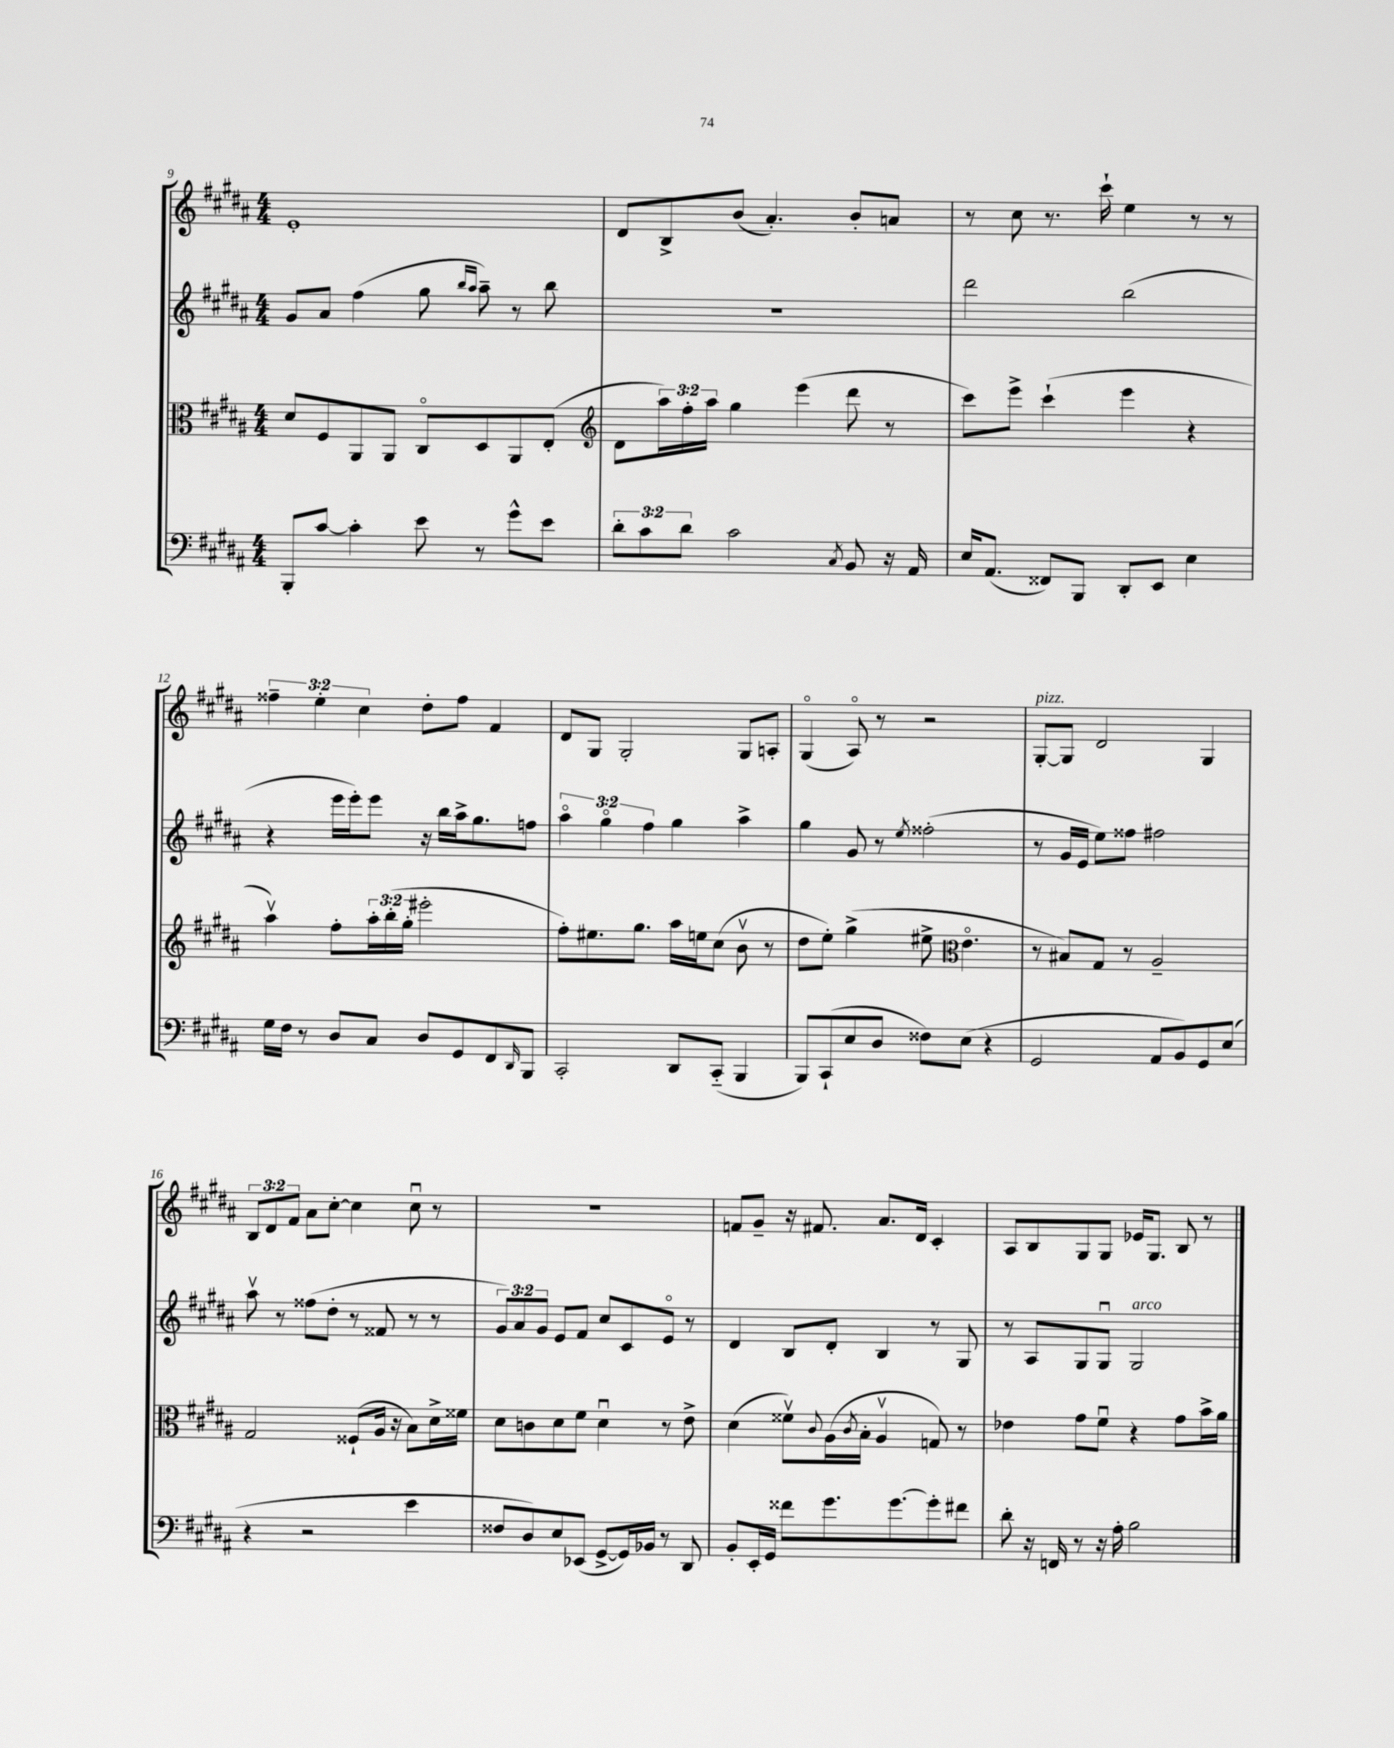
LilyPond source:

<<
\new StaffGroup <<
\new Staff = "s0" {
    \clef treble \key b \major \numericTimeSignature \time 4/4 \override Staff.TupletNumber.text = #tuplet-number::calc-fraction-text
    e'1-. |
    dis'8 b8-> b'8( ais'4.-.) b'8-. a'8 |
    r8 cis''8 r8. cis'''16-! e''4 r8 r8 |
    \tuplet 3/2 { fisis''4-- e''4-. cis''4 } dis''8-. fisis''8 fis'4 |
    dis'8 gis8 gis2-. gis8 a8-. |
    gis4\flageolet( ais8\flageolet) r8 r2 |
    gis8~-.^\markup { \italic "pizz." } gis8 dis'2 gis4 |
    \tuplet 3/2 { b8 dis'8 fis'8 } ais'8 cis''8~-. cis''4 cis''8\downbow r8 |
    R1 |
    f'8 gis'8-- r16 fis'8. ais'8. dis'16 cis'4-. |
    ais8 b8 gis8 gis8 ees'16 gis8. b8 r8 \bar "|." |
}
\new Staff = "s1" {
    \clef treble \key b \major \numericTimeSignature \time 4/4 \override Staff.TupletNumber.text = #tuplet-number::calc-fraction-text
    gis'8 ais'8 fis''4( gis''8 \grace { b''16 ais''16 } ais''8--) r8 b''8 |
    R1 |
    dis'''2 b''2( |
    r4 e'''16 e'''16-.) e'''8 r16 b''16 ais''16-> gis''8. f''8 |
    \tuplet 3/2 { ais''4\flageolet gis''4\flageolet fis''4 } gis''4 ais''4-> |
    gis''4 gis'8 r8 \acciaccatura { e''8 } fisis''2-.( |
    r8 gis'16 e'16 e''8) fisis''8 fis''2 |
    ais''8\upbow r8 fisis''8( dis''8-. r8 fisis'8 r8 r8 |
    \tuplet 3/2 { gis'8) ais'8 gis'8 } e'8 fis'8 cis''8 cis'8 e'8\flageolet r8 |
    dis'4 b8 dis'8-. b4 r8 gis8 |
    r8 ais8 gis8 gis8\downbow gis2^\markup { \italic "arco" } \bar "|." |
}
\new Staff = "s2" {
    \clef alto \key b \major \numericTimeSignature \time 4/4 \override Staff.TupletNumber.text = #tuplet-number::calc-fraction-text
    dis'8 fis8 ais,8 ais,8 cis8\flageolet dis8 ais,8 e8-.( |
    \clef treble dis'8 \tuplet 3/2 { ais''16) fis''16-. ais''16 } gis''4 e'''4( dis'''8 r8 |
    cis'''8) e'''8-> cis'''4-!( e'''4 r4 |
    ais''4\upbow) fis''8-. \tuplet 3/2 { ais''16-. b''16-.( gis''16-. } eis'''2-. |
    fis''8-.) eis''8. gis''8. ais''16 e''16 cis''8( b'8\upbow r8 |
    dis''8 e''8-.) gis''4->( eis''8-> \clef alto e'4.\flageolet |
    r8 bis8) gis8 r8 ais2-- |
    gis2 fisis8-!( ais16 r16 b8) dis'16-> fisis'16 |
    dis'8 c'8 dis'8 fis'8 dis'4\downbow r8 e'8-> |
    dis'4( fisis'8\upbow) \appoggiatura { cis'8 } ais16( \acciaccatura { cis'8 } b16-. ais4\upbow g8) r8 |
    ees'4 gis'8 fis'8\downbow r4 gis'8 b'16-> ais'16 \bar "|." |
}
\new Staff = "s3" {
    \clef bass \key b \major \numericTimeSignature \time 4/4 \override Staff.TupletNumber.text = #tuplet-number::calc-fraction-text
    b,,8-. cis'8~ cis'4-. e'8 r8 gis'8-^ e'8 |
    \tuplet 3/2 { dis'8-. cis'8 dis'8 } cis'2 \acciaccatura { cis8 } b,8 r16 ais,16 |
    e16 ais,8.( fisis,8) b,,8 dis,8-. e,8 e4 |
    gis16 fis16 r8 dis8 cis8 dis8 gis,8 fis,8 \grace { dis,16 } b,,8 |
    cis,2-. dis,8 cis,8-_( b,,4 |
    b,,8) cis,8-!( e8 dis8 fisis8) e8( r4 |
    gis,2 ais,8 b,8) gis,8 e8( |
    r4 r2 e'4 |
    fisis8 dis8) e8 ees,8( gis,8~-> gis,16) bes,16 r8 dis,8 |
    b,8-. e,16-. gis,16 fisis'8 gis'8. gis'8.~ gis'8-. fis'8 |
    dis'8-. r16 f,16 r8 r16 ais16-. b2 \bar "|." |
}
>>
>>
\layout { \context { \Score currentBarNumber = #9 } }
